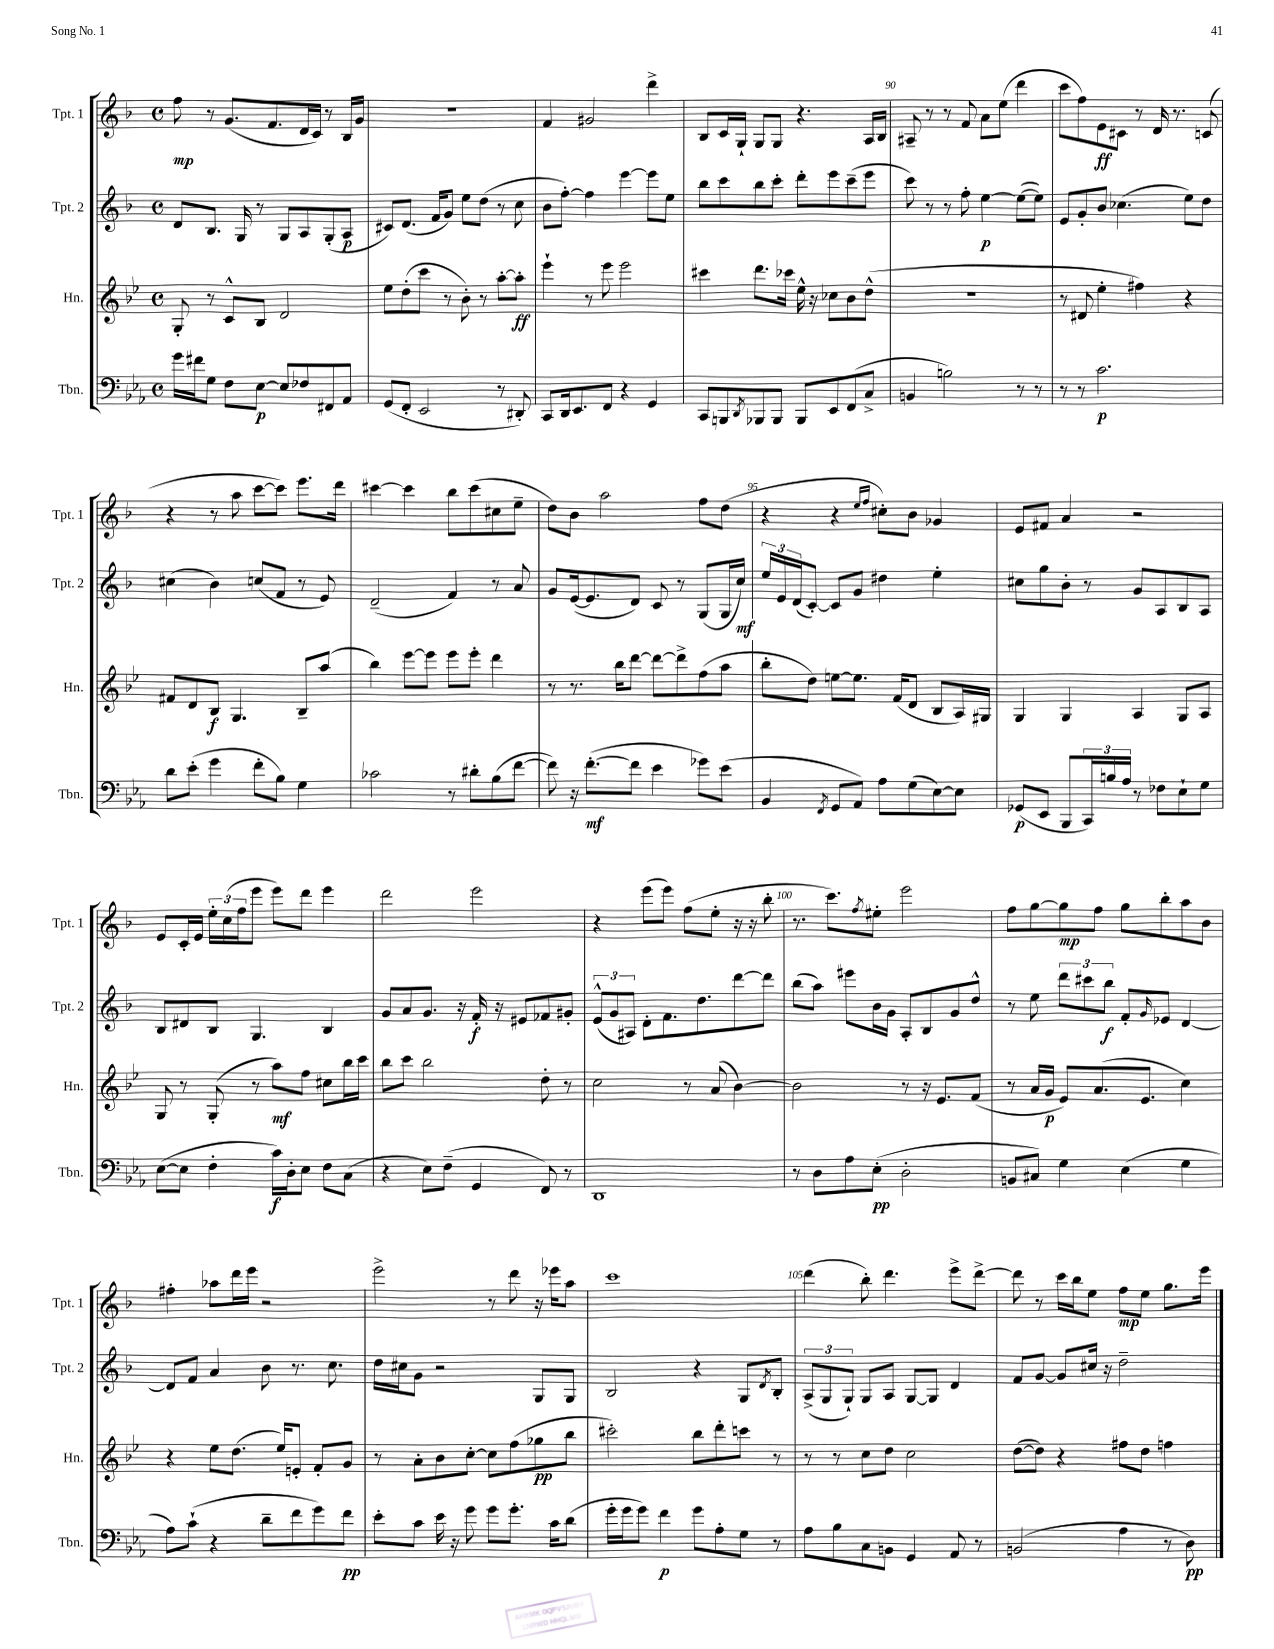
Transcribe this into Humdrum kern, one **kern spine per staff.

**kern	**kern	**kern	**kern
*staff4	*staff3	*staff2	*staff1
*clefF4	*clefG2	*clefG2	*clefG2
*k[b-e-a-]	*k[b-e-]	*k[b-]	*k[b-]
*M4/4	*M4/4	*M4/4	*M4/4
*met(c)	*met(c)	*met(c)	*met(c)
16g	8G'	8d	8ff
16f#	.	.	.
8G	8r	8.B-	8r
8F	8c^^	.	(8.g
.	.	16G	.
[8E-	8B-	8r	.
.	.	.	8.f
8E-]	2d	8G	.
8F-	.	8A	16d
.	.	.	16c)
8FF#	.	(8G'	8r
8AA-	.	8A	16B-
.	.	.	16g
=	=	=	=
(8GG	8ee-	8c#)	1r
8FF'	(8dd'	(8.d	.
2EE-	8ccc	.	.
.	.	16f	.
.	8r	8g)	.
.	8b-')	8ee	.
.	8r	(8dd	.
8r	[8aa'	8r	.
8DD#')	8aa']	8cc	.
=	=	=	=
8CC	4eee-`	8b-	4f
16DD	.	[8ff')	.
8.EE-	.	.	.
.	8r	4ff]	2g#
8FF	8eee-	.	.
4r	2eee-	[4eee	.
4GG	.	8eee]	4ddd^
.	.	8ee	.
=	=	=	=
8CC	4ccc#	8bb-	8B-
8BBB	.	8ccc	16c
.	.	.	16G`
8qDD	.	.	.
8BBB-	8.ddd	8bb-	8G
8BBB-	.	8ccc'	8G
.	16ccc-	.	.
8BBB-	16ee-^^	8ddd'	4.r
.	16r	.	.
8EE-	8cc-	8eee	.
(8FF	8b-	(8ccc~	.
8C^	(8dd^^	8eee	16A
.	.	.	16B-
=	=	=	=
4BB	1r	8ccc)	8A#~
.	.	8r	8r
2B)	.	8r	8r
.	.	8ff'	8f
.	.	[4ee	8a
.	.	.	(8ee
8r	.	(8ee_	4ddd
8r	.	8ee])	.
=	=	=	=
8r	8r	8e	8ccc
8r	8d#	8g'	8ff)
2.c	4ee-'	8b-	8e
.	.	(4.cc-	8c#
.	4ff#)	.	8r
.	.	.	16d
.	.	.	8.r
.	4r	8ee)	.
.	.	8dd	(8c
=	=	=	=
8d	8f#	(4cc#	4r
(8e-'	8d	.	.
4g	8B-	4b-)	8r
.	4.G	.	8aa
8f'	.	(8cc	[8ccc
8B-)	.	8f	8ccc])
4G	8B-~	8r	8.eee
.	(8aa	8e)	.
.	.	.	16ddd
=	=	=	=
2c-	4bb-)	(2d~	[4ccc#
.	[8eee-	.	4ccc#]
.	8eee-]	.	.
8r	8eee-	4f)	8bb-
8d#'	8eee-'	.	(8ccc#
(8B-	4ddd	8r	8cc#
[8f	.	8a	8ee~
=	=	=	=
8f])	8r	8g	8dd)
16r	8.r	([16e	8b-
([8.f'	.	8.e]	.
.	.	.	2aa
.	16bb-	.	.
8f]	[8ddd	8d)	.
4e-	8ddd_	8c	.
.	8ddd^]	8r	.
8g-)	(8ff	(8G	8ff
(8e-	8aa	16G	(8dd
.	.	16cc)	.
=	=	=	=
4BB-	8bb-'	24ee	4r
.	.	24e	.
.	.	(24d	.
.	8dd)	[8c')	.
8qFF	.	.	.
8GG	[8ee	8c]	4r
8AA-)	8.ee]	8g	.
.	.	.	16qqee
.	.	.	16qqff
8A-	.	4dd#	8cc#')
.	(16f	.	.
(8G	8d	.	8b-
[8E-)	8B-	4ee'	4g-
8E-]	16A)	.	.
.	16G#	.	.
=	=	=	=
(8GG-	4G	8cc#	8e
8EE-	.	8gg	8f#
8BBB-	4G	8b-'	4a
24CC)	.	8r	.
24B	.	.	.
24A-	.	.	.
8r	4A	8g	2r
8F-	.	8A	.
8E-`	8G	8B-	.
8G	8A	8A	.
=	=	=	=
([8E-	8G	8B-	8e
8E-]	8r	8d#	16c'
.	.	.	16e
4F'	(8G'	8B-	24ee'
.	.	.	(24cc
.	.	.	24ff
.	8r	4.G	8eee
16c)	8aa)	.	8eee)
16D'	.	.	.
8E-	8ff	.	8ddd
8F	8cc#	4B-	4eee
(8C	16bb-	.	.
.	16ccc	.	.
=	=	=	=
4r	8bb-	8g	2ddd
.	8ccc	8a	.
8E-)	2bb-	8.g	.
(8F~	.	.	.
.	.	16r	.
4GG	.	16f'	2eee
.	.	16r	.
.	.	8e#	.
8FF)	8dd'	8f-	.
8r	8r	8g#'	.
=	=	=	=
1DD	2cc	(12e^^	4r
.	.	12g	.
.	.	12A#)	.
.	.	8d'	(8eee
.	.	8.f	8eee)
.	8r	.	(8ff
.	.	8.dd	.
.	(8a	.	8ee'
.	[4b-)	[8ddd	16r
.	.	.	16r
.	.	8ddd]	8bb-'
=	=	=	=
8r	2b-]	(8bb-	8.r
8D	.	8aa)	.
.	.	.	8.ccc)
8A-	.	8eee#	.
.	.	.	8qff
(8E-'	.	16b-	8ee#'
.	.	16g	.
2D'	8r	8A'	2eee
.	16r	8B-	.
.	8.e-	.	.
.	.	8g	.
.	(8f	8dd^^	.
=	=	=	=
8BB	8r	8r	8ff
8C#)	16a	8ee	[8gg
.	16g	.	.
4G	8e-)	12ddd	8gg]
.	.	12ccc#	.
.	(8.a	.	8ff
.	.	12bb-	.
(4E-	.	8f'	8gg
.	8.e-	.	.
.	.	16qqg	.
.	.	8e-	8bb-'
4G	4cc)	[4d	8aa
.	.	.	8b-
=	=	=	=
8A-)	4r	8d]	4ff#'
(8c`	.	8f	.
4r	8ee-	4a	8aa-
.	(8.dd	.	16ddd
.	.	.	16eee
8d~	.	8b-	2r
.	16ee-)	.	.
8f	8e'	8.r	.
8g)	8f'	.	.
.	.	8.cc	.
8f	8g	.	.
=	=	=	=
8e-'	8r	16dd	2eee^
.	.	16cc#	.
8c	8a'	8g	.
16e-	8b-	2r	.
16r	.	.	.
8g	[8cc'	.	.
8g	8cc]	.	8r
8.g'	(8ff	.	8ddd
.	8gg-	8G	16r
16c	.	.	16eee-
(8d	8bb-	8G	8aa
=	=	=	=
16g'	2ccc#')	2B-	1ccc
16g	.	.	.
8g)	.	.	.
4f	.	.	.
8g	8bb-	4r	.
8A-'	8ddd'	.	.
8G	8ccc	8G	.
.	.	8qd	.
8r	8r	8B-'	.
=	=	=	=
8A-	8r	(12A^	(4ddd
.	.	12G	.
8B-	8r	.	.
.	.	12G`)	.
8C	8cc	8G	8bb-')
8BB	8dd	8A	4.ddd
4GG	2cc	[8G	.
.	.	8G]	.
8AA-	.	4d	8eee^
8r	.	.	[8ddd^
=	=	=	=
(2BB	([8dd	8f	8ddd]
.	8dd])	[8g	8r
.	4r	8g]	16ccc
.	.	.	16bb-
.	.	16cc#	8ee
.	.	16r	.
4A-	8ff#	2dd~	8ff
.	8dd	.	8ee
8r	4ff	.	8.gg
8D)	.	.	.
.	.	.	16eee
==	==	==	==
*-	*-	*-	*-
